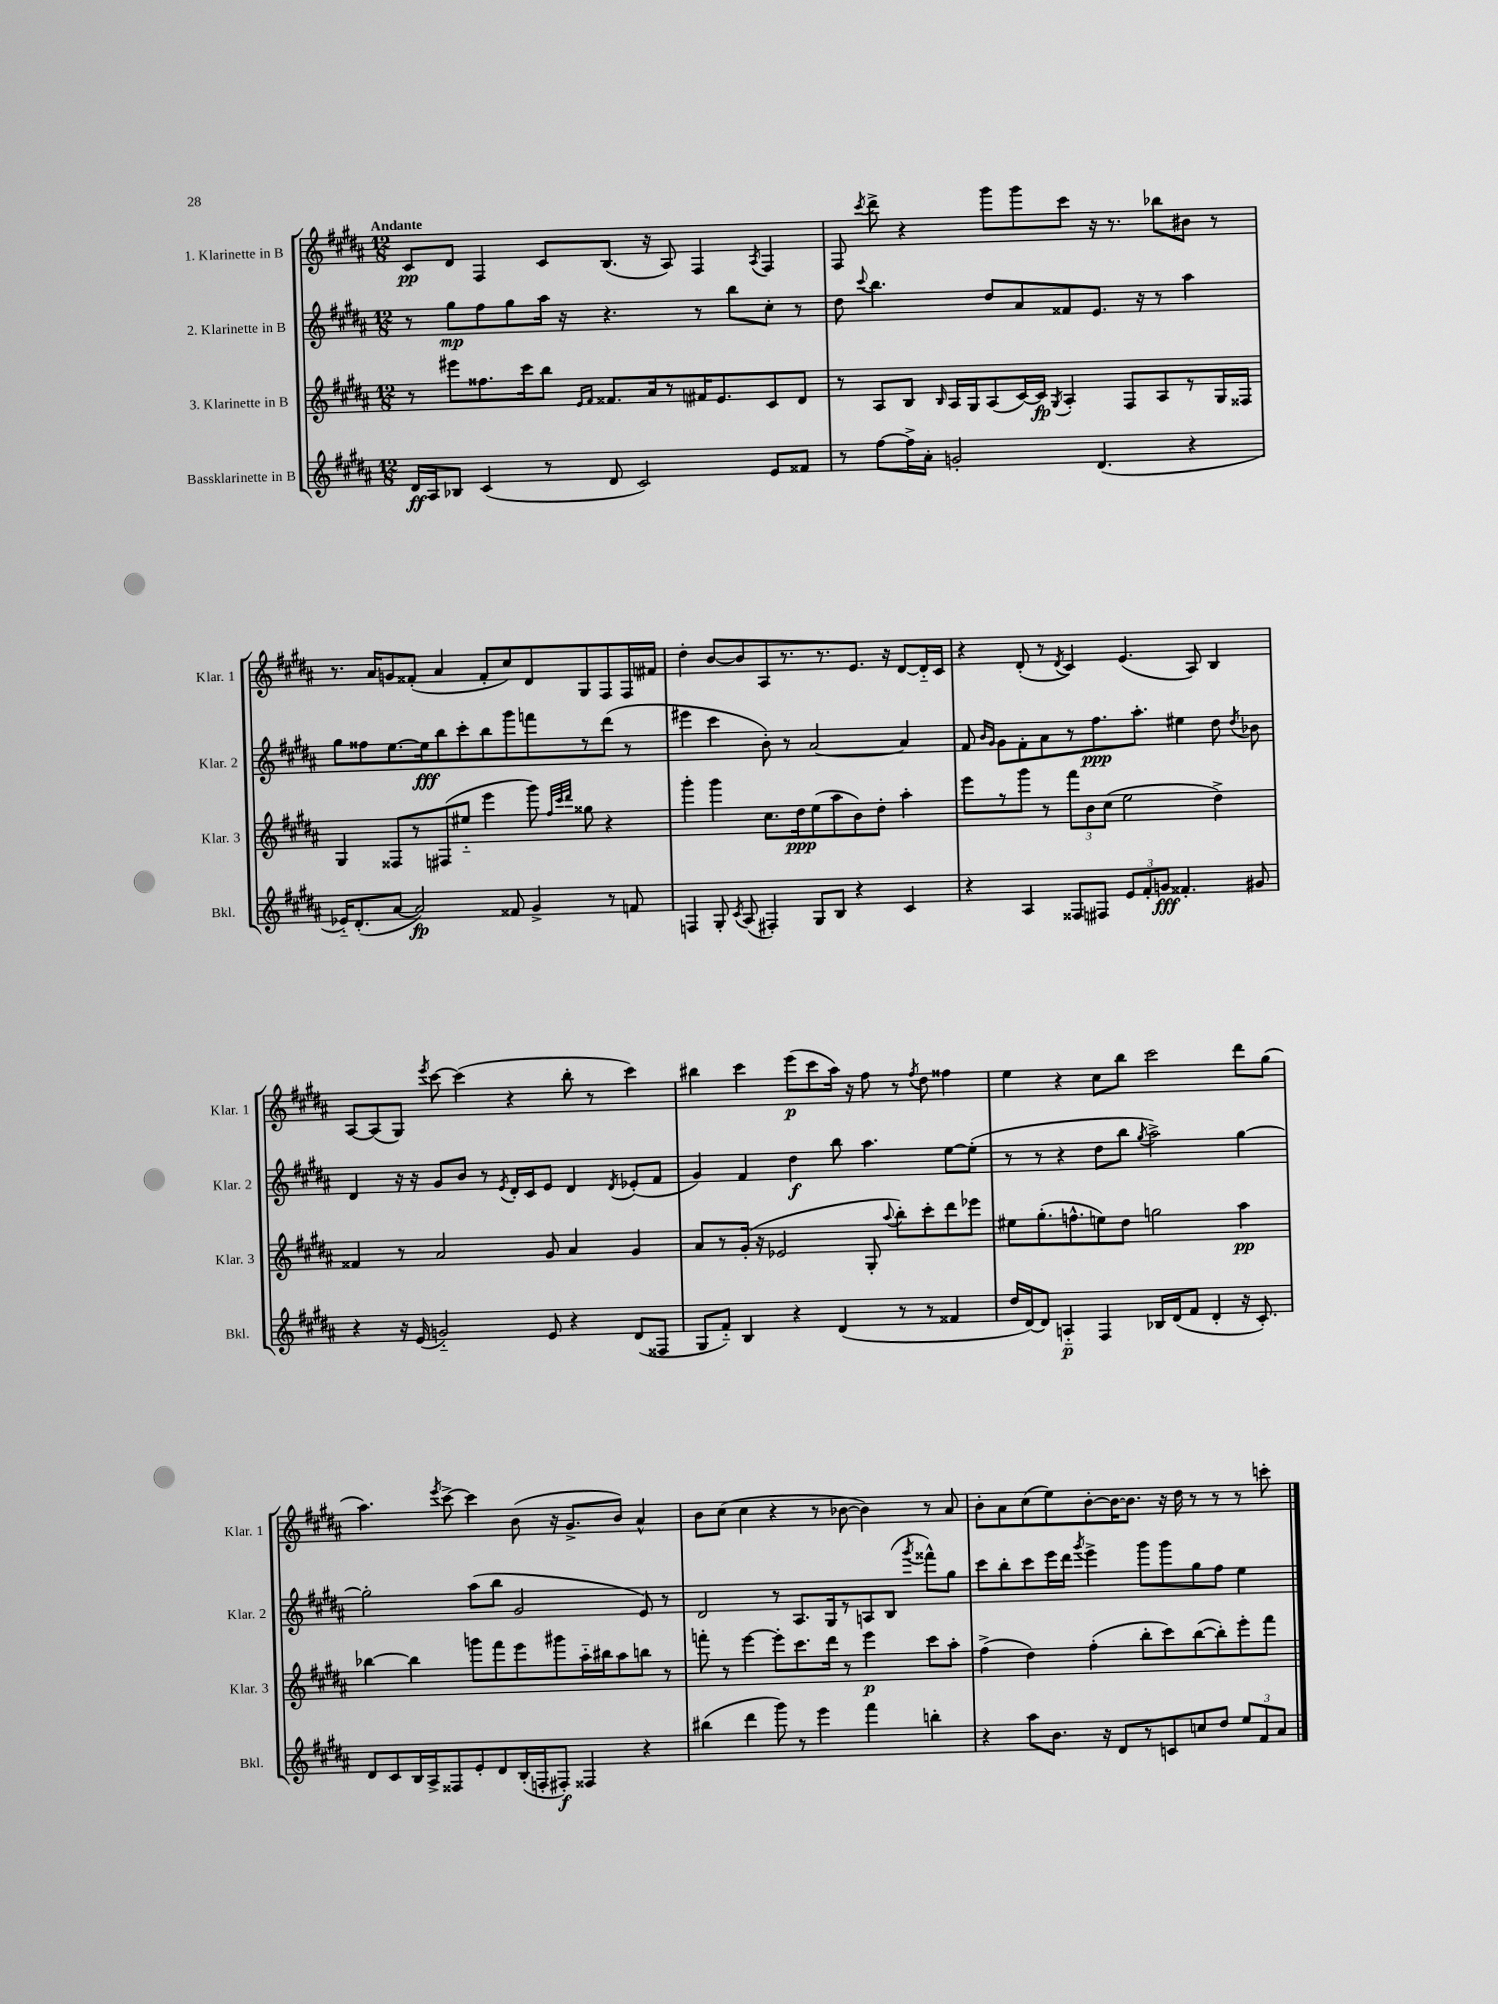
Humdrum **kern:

**kern	**kern	**kern	**kern
*staff4	*staff3	*staff2	*staff1
*clefG2	*clefG2	*clefG2	*clefG2
*k[f#c#g#d#a#]	*k[f#c#g#d#a#]	*k[f#c#g#d#a#]	*k[f#c#g#d#a#]
*M12/8	*M12/8	*M12/8	*M12/8
16d#	8r	8r	8c#
16A#	.	.	.
8B-	8eee#	8gg#	8d#
(4c#	8.ff##	8ff#	4F#
.	.	8gg#	.
.	16ccc#	.	.
8r	8bb	16aa#	8c#
.	.	16r	.
.	16qqe	.	.
.	16qqf#	.	.
8d#	8.f##	4.r	(8.B
2c#)	.	.	.
.	16a#	.	16r
.	8r	.	8A#)
.	16f#	8r	4F#
.	8.e	.	.
.	.	8bb	.
.	.	.	8qA#
8e	8c#	8cc#'	4F#
8f##	8d#	8r	.
=	=	=	=
8r	8r	8dd#	8F#
.	.	8qqccc#	8qccc#
[8ff#	8A#	4.bb	8ddd#^
16ff#^]	8B	.	4r
16a#'	.	.	.
.	16qqB	.	.
2g'	16A#	.	.
.	16G#	.	.
.	(8A#	8dd#	8ggg#
.	[16c#)	8a#	8ggg#
.	16c#]	.	.
.	8qG#	.	.
.	4A#'	8f##	8ccc#
(4.d#	.	8.e	16r
.	.	.	8.r
.	8F#	.	.
.	.	16r	.
.	8A#	8r	8bb-
4r	8r	4aa#	8b#
.	16G#	.	8r
.	16F##	.	.
=	=	=	=
16e-'~)	4G#	8gg#	8.r
(8.d#'	.	.	.
.	.	8ff##	.
.	.	.	16a#
[8a#	8F##	[8.ee	8g
2a#])	8r	.	(8f##'
.	.	16ee]	.
.	(8F#	8bb	4a#
.	8ee#'~	8ccc#'	.
.	4eee	8bb	8f##'
8f##	.	8ggg#	8cc#)
4g#^	8ggg#)	8fff	8d#
.	32qqff#	.	.
.	32qqccc#	.	.
.	32qqddd#	.	.
.	8gg##	8r	8G#
8r	4r	(8ddd#	8F#
8f	.	8r	16F#
.	.	.	16f#
=	=	=	=
4F	4ggg#'	4eee#	4dd#'
8G#'	4ggg#	4ccc#	[8b
8qc#	.	.	.
(8A#	.	.	8b]
4F#')	8.cc#	8b')	8A#
.	.	8r	8.r
.	16dd#	.	.
8G#	(8ee	[2a#	.
.	.	.	8.r
8B	8aa#	.	.
4r	8b)	.	8.e
.	8dd#'	.	.
.	.	.	16r
4c#	4aa#'	4a#]	[8d#
.	.	.	16d#'~]
.	.	.	16c#
=	=	=	=
4r	8eee	8f#	4r
.	.	16qqb	.
.	.	16qqg#	.
.	8r	8g#	.
4A#	8ggg#	8f#'	(8d#'
.	8r	8a#	8r
.	.	.	8qd#
8F##	12fff#	8r	4c#)
.	12b	.	.
8F#	.	8.ff#	.
.	(12cc#	.	.
12e	2ee	.	(4.e
.	.	8.aa#'	.
12f#'	.	.	.
12g	.	.	.
4.f##'	.	4ee#	.
.	.	.	8A#)
.	4dd#^)	8dd#	4B
.	.	8qdd#	.
8g#	.	8b-	.
=	=	=	=
4r	4f##	4d#	[8A#
.	.	.	(8A#]
16r	8r	16r	8G#)
(16e	.	16r	.
.	.	.	8qeee
2g'~)	2a#	8g#	[8ccc#
.	.	8b	(4ccc#]
.	.	8r	.
.	.	8qe	.
.	.	16d#'	4r
.	.	16c#	.
8e	8g#	8e	.
4r	4a#	4d#	8bb'
.	.	.	8r
.	.	8qd#	.
(8d#	4g#	(8e-'	4ccc#)
8F##	.	8f#	.
=	=	=	=
8G#	8a#	4g#)	4bb#
8f#'~)	8r	.	.
4B	(16g#'	4f#	4ccc#
.	16r	.	.
.	2e-	.	.
4r	.	4dd#	(8eee
.	.	.	8ccc#
(4d#	.	8bb	16aa#)
.	.	.	16r
.	8G#'	4.aa#	8ff#
.	8qqaa#	.	.
8r	8bb')	.	8r
.	.	.	8qff#
8r	8ccc#'	.	8dd#
4f##	8ddd#	[8ee	4ff##
.	8eee-	(8ee']	.
=	=	=	=
16dd#	8ee#	8r	4ee
[16d#)	.	.	.
8d#]	(8.gg#'	8r	.
4A'~	.	4r	4r
.	8.ff^^	.	.
4F#	8ee)	8dd#	8cc#
.	8dd#	8bb	8bb
.	.	8qgg#	.
16B-	2gg	2aa#^)	2ccc#
(16d#	.	.	.
8f#	.	.	.
4d#'	.	.	.
16r	4aa#	[4gg#	8ddd#
8.c#')	.	.	.
.	.	.	(8gg#
=	=	=	=
8d#	[4bb-	2gg#']	4.aa#)
8c#	.	.	.
16B	4bb-]	.	.
16A#^	.	.	.
.	.	.	8qeee
8F##	.	.	[8ccc#^
8e'	8ggg	(8aa#	4ccc#]
8d#	8fff#	8bb	.
(16B'	8eee	2g#	(8b
16F'	.	.	.
8F#')	8ggg#	.	16r
.	.	.	8.g#^
4F##	16aa#'~	.	.
.	16bb#	.	.
.	8aa#	.	8b)
4r	8bb	8e)	4a#^^
.	8r	8r	.
=	=	=	=
(4bb#	8fff'	2d#	8b
.	8r	.	(8cc#
4ddd#	[4eee	.	4cc#
8ggg#)	8eee']	8r	4r
8r	8.ccc#	8.A#	.
4eee	.	.	8r
.	16ddd#	16G#	.
.	8r	8r	[8b-
4fff#	4eee	8A	4b-])
.	.	(8B	.
.	.	8qggg#	.
4bb'	8ccc#	8fff##^^)	8r
.	8aa#'	8gg#	8a#
=	=	=	=
4r	(4ff#^	8ccc#	8b'
.	.	8bb'	8a#
8aa#	4dd#)	8ccc#	(8cc#
8.b	.	16eee	8ee)
.	.	16ddd#	.
.	.	8qggg#	.
.	(4ff#'	4eee^	[8b'
16r	.	.	.
8d#	.	.	16b_
.	.	.	8.b]
8r	8bb'	8ggg#	.
8c	8ccc#)	8ggg#	16r
.	.	.	16dd#
8cc	([8bb	8gg#	8r
8dd#	8bb'])	8ff#	8r
12ee	8eee'	4ee	8r
12f#	.	.	.
.	8fff#	.	8ccc'
12a#	.	.	.
==	==	==	==
*-	*-	*-	*-
